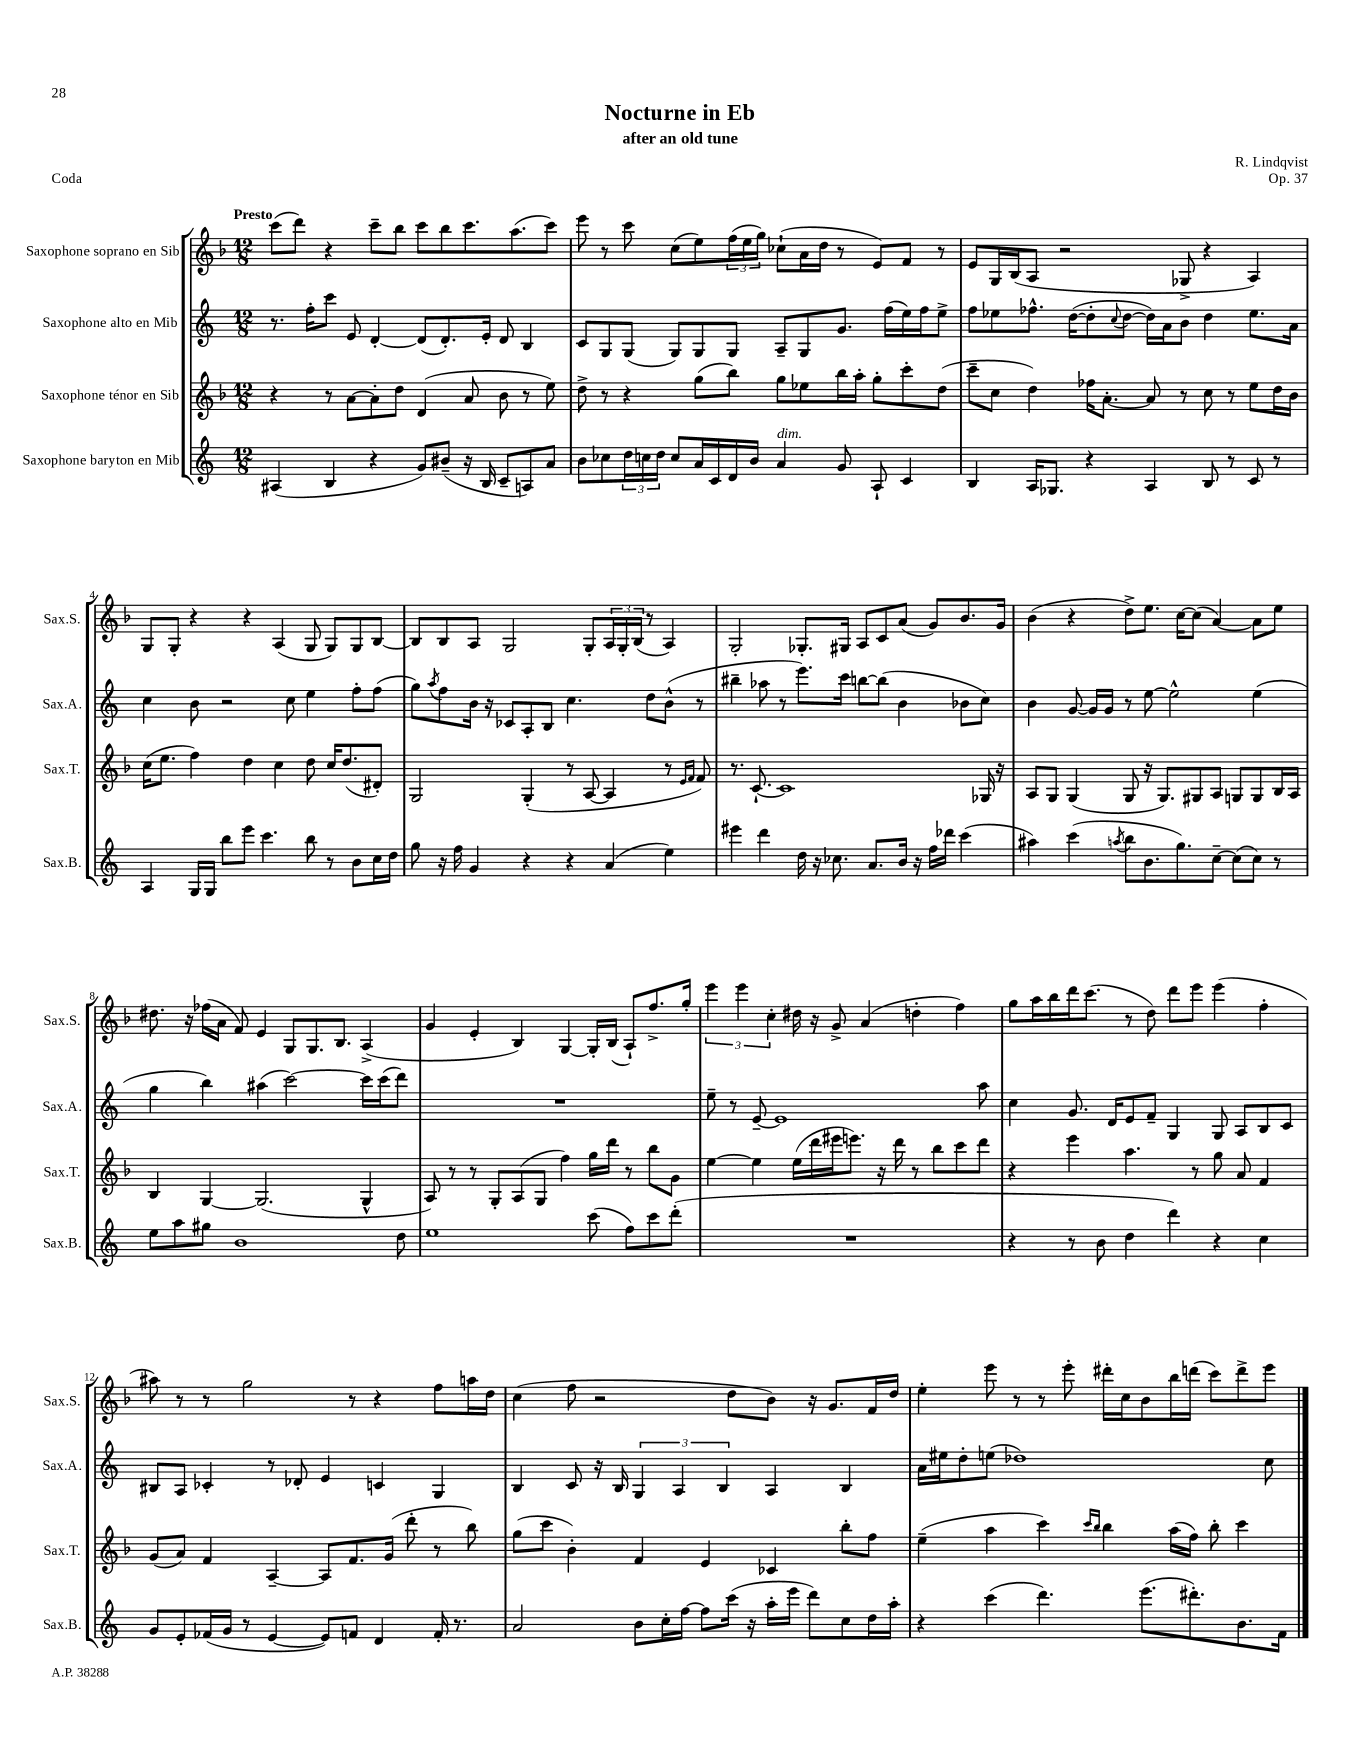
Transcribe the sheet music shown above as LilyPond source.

\header { title = "Nocturne in Eb" composer = "R. Lindqvist" subtitle = "after an old tune" opus = "Op. 37" piece = "Coda" }
<<
\new StaffGroup <<
\new Staff = "s0" \with { instrumentName = "Saxophone soprano en Sib" shortInstrumentName = "Sax.S." } {
    \clef treble \key f \major \numericTimeSignature \time 12/8 \tempo "Presto"
    c'''8( d'''8) r4 c'''8-- bes''8 c'''8 bes''8 c'''8. a''8.( c'''8) |
    e'''8 r8 c'''8 c''8( e''8) \tuplet 3/2 { f''16( e''16 g''16) } ces''8-!( a'16 d''16 r8 e'8) f'8 r8 |
    e'8 g16 bes16( a8 r2 ges8-> r4 a4) |
    g8 g8-. r4 r4 a4( g8 g8) g8 bes8~ |
    bes8 bes8 a8 g2 g8-. \tuplet 3/2 { a16 g16-. bes16( } r8 a4) |
    g2-. ges8.-. gis16 a8 c'8 a'8( g'8) bes'8. g'16 |
    bes'4( r4 d''8->) e''8. c''16~ c''8( a'4~) a'8 e''8 |
    dis''8. r16 fes''16( a'16 f'8) e'4 g8 g8. bes8. a4->( |
    g'4 e'4-. bes4) g4~ g16-. bes16( a8-!) f''8.-> g''16-. |
    \tuplet 3/2 { e'''4 e'''4 c''4-. } dis''16 r16 g'8-> a'4( d''4-. f''4) |
    g''8 a''16 bes''16 d'''16 c'''8.( r8 d''8) d'''8 e'''8 e'''4( f''4-. |
    ais''8) r8 r8 g''2 r8 r4 f''8 a''16 d''16 |
    c''4( f''8 r2 d''8 bes'8) r16 g'8. f'16 d''16 |
    e''4-. e'''8 r8 r8 e'''8-. dis'''16-. c''16 bes'8 bes''16 d'''16( c'''8) d'''8-> e'''8 \bar "|." |
}
\new Staff = "s1" \with { instrumentName = "Saxophone alto en Mib" shortInstrumentName = "Sax.A." } {
    \clef treble \key c \major \numericTimeSignature \time 12/8
    r8. f''16-. c'''8 e'8 d'4~-. d'8( d'8.-.) e'16-. d'8 b4 |
    c'8 g8 g8( g8) g8 g8 a8-- g8 g'8. f''16( e''16) f''16 e''8-> |
    f''8 ees''8 fes''8.-^ d''16~( d''8-. \appoggiatura { c''8 } d''8~ d''16) a'16 b'8 d''4 ees''8. a'16 |
    c''4 b'8 r2 c''8 e''4 f''8-. f''8( |
    g''8) \acciaccatura { a''8 } f''8 b'16 r16 ces'8 a8-. b8 c''4. d''8 b'8-^( r8 |
    bis''4-- aes''8 r8 e'''8.) c'''16 b''8~ b''8( b'4 bes'8 c''8) |
    b'4 g'8~ g'16 g'16 r8 e''8~ e''2-^ e''4( |
    g''4 b''4) ais''4( c'''2~) c'''16 c'''16( d'''8) |
    R1. |
    e''8-- r8 e'8~-- e'1 a''8 |
    c''4 g'8. d'16 e'8 f'8-- g4 g8 a8 b8 c'8 |
    bis8 a8 ces'4-. r8 des'8-. e'4 c'4 g4 |
    b4 c'8 r16 b16 \tuplet 3/2 { g4 a4 b4 } a4 b4 |
    a'16 eis''16 d''8-. e''8( des''1) c''8 \bar "|." |
}
\new Staff = "s2" \with { instrumentName = "Saxophone ténor en Sib" shortInstrumentName = "Sax.T." } {
    \clef treble \key f \major \numericTimeSignature \time 12/8
    r4 r8 a'8~ a'8-. d''8 d'4( a'8 bes'8 r8 e''8) |
    d''8-> r8 r4 g''8( bes''8) g''8 ees''8 bes''16 a''16-. g''8-. c'''8-. d''8( |
    c'''8-- c''8 d''4) fes''16 a'8.~-. a'8 r8 c''8 r8 e''8 d''16 bes'16 |
    c''16( e''8. f''4) d''4 c''4 d''8 c''16 d''8.( dis'8-.) |
    g2 g4-.( r8 a8~ a4 r8 \grace { e'16 f'16 } f'8) |
    r8. c'8.~-! c'1 ges16 r16 |
    a8 g8 g4( g8 r16 g8.) gis8 a8 g8 g8 bes16 a16 |
    bes4 g4~ g2.( g4-^ |
    a8) r8 r8 g8-. a8( g8 f''4) g''16 d'''16 r8 bes''8 g'8 |
    e''4~ e''4 e''16( d'''16 eis'''16 e'''8.) r16 d'''16 r8 bes''8 c'''8 d'''8 |
    r4 e'''4 a''4. r8 g''8 a'8 f'4 |
    g'8( a'8) f'4 a4~-- a8 f'8. g'16( d'''8-. r8 bes''8) |
    g''8( c'''8 bes'4-.) f'4 e'4 ces'4 bes''8-. f''8 |
    e''4--( a''4 c'''4) \grace { c'''16 bes''16 } bes''4 a''16( f''16) bes''8-. c'''4 \bar "|." |
}
\new Staff = "s3" \with { instrumentName = "Saxophone baryton en Mib" shortInstrumentName = "Sax.B." } {
    \clef treble \key c \major \numericTimeSignature \time 12/8
    ais4( b4 r4 g'8) bis'8--( r16 b16 c'8-- a8) a'8 |
    b'8 ces''8 \tuplet 3/2 { d''16 c''16 d''16 } c''8 a'16 c'16 d'16 b'16 a'4^\markup { \italic "dim." } g'8 a8-! c'4 |
    b4 a16 ges8. r4 a4 b8 r8 c'8 r8 |
    a4 g16 g16 b''8 e'''8 c'''4. b''8 r8 b'8 c''16 d''16 |
    g''8 r16 f''16 g'4 r4 r4 a'4( e''4) |
    eis'''4 d'''4 d''16 r16 ces''8. a'8. b'16 r16 f''16 des'''16 c'''4( |
    ais''4) c'''4( \acciaccatura { a''8 } b''8 b'8. g''8.) c''8~-- c''8( c''8) r8 |
    e''8 a''8 gis''8 b'1 d''8 |
    e''1 c'''8( f''8) c'''8 d'''8-.( |
    R1. |
    r4 r8 b'8 d''4 d'''4) r4 c''4 |
    g'8 e'8-. fes'16( g'16 r8 e'4~ e'8) f'8 d'4 f'16-. r8. |
    a'2 b'8 c''16-. f''16~ f''8 c'''16( r16 a''16-. e'''16 d'''8) c''8 d''16 a''16-. |
    r4 c'''4( d'''4.) e'''8.( dis'''8.-.) b'8. f'16 \bar "|." |
}
>>
>>
